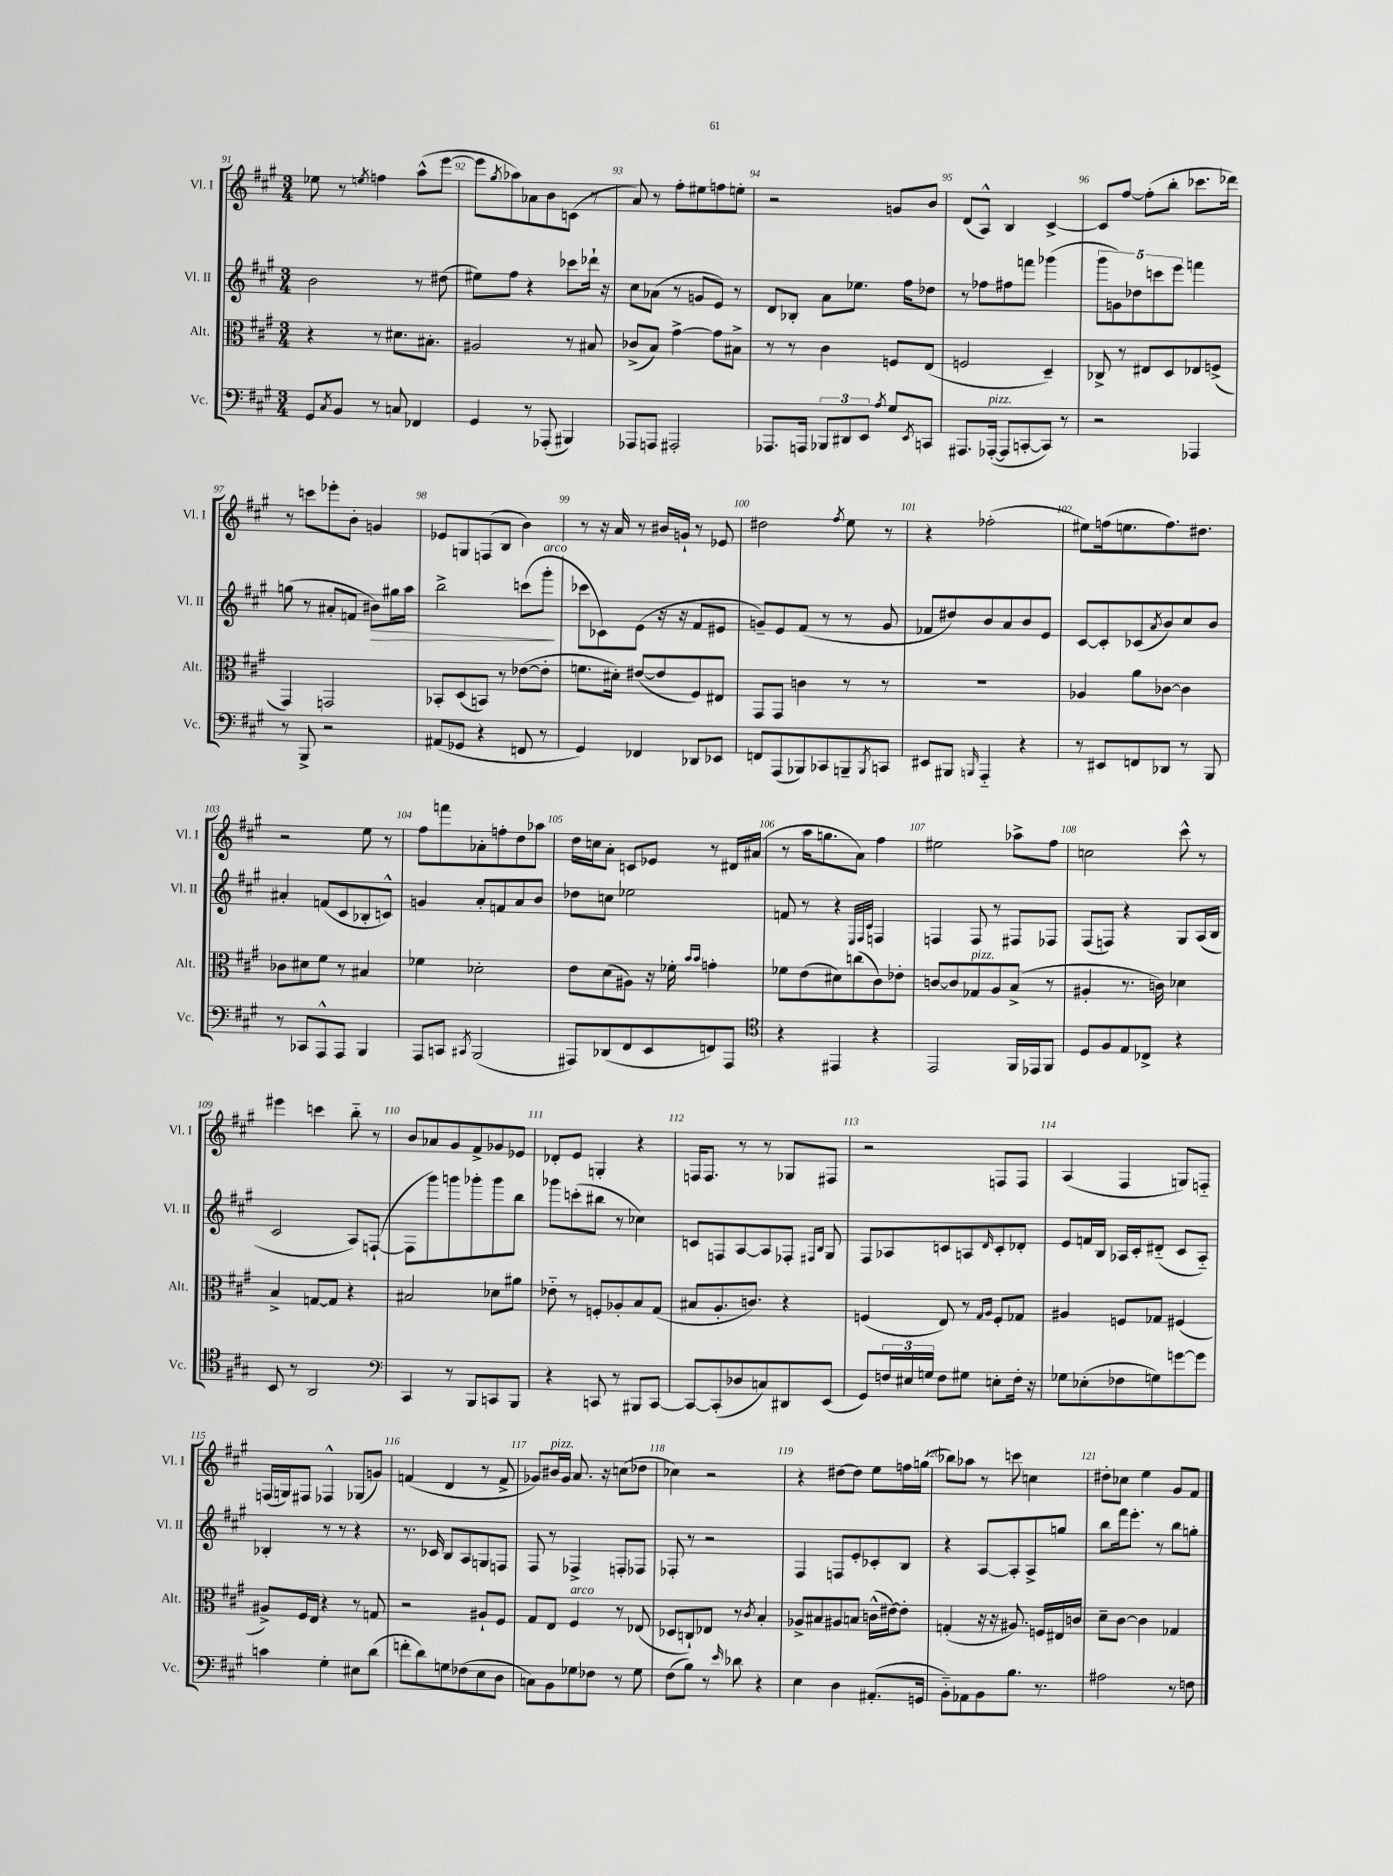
<<
\new StaffGroup <<
\new Staff = "s0" \with { instrumentName = "Vl. I" shortInstrumentName = "Vl. I" } {
    \clef treble \key a \major \numericTimeSignature \time 3/4
    ees''8 r8 \acciaccatura { e''8 } f''4 a''8-^( e'''8~ |
    e'''8 \acciaccatura { gis''8 } aes''8) aes'8 b'8 c'8( r8 |
    a'8) r8 fis''8-. eis''8 f''8 e''8-. |
    r2 g'8 b'8 |
    d'8( a8-^) b4 cis'4~-> |
    cis'8 fis''8~ fis''8-.( b''8-. ces'''8. des'''16) |
    r8 c'''8 ees'''8-. b'8-. g'4 |
    ees'8 g8 f8( b8 b'4) |
    r8 r16 a'16 r8 bis'16 g'16-! r8 ees'8 |
    dis''2 \acciaccatura { fis''8 } e''8 r8 |
    r4 fes''2-.( |
    eis''8) f''16( e''8. f''8.) dis''8. |
    r2 e''8 r8 |
    fis''8 f'''8 aes'8-. f''8-. d''8 aes''8 |
    d''16 c''16 a'8-. c'8 ees'8 r8 dis'16 ais'16( |
    r8 a''16 g''8. a'8) fis''4 |
    eis''2 aes''8-> fis''8 |
    c''2 cis'''8-^ r8 |
    eis'''4 c'''4 b''8-_ r8 |
    b'8 aes'8 gis'8 fis'8-> ges'8 ees'8 |
    des'8-. e'8 g4-. r4 |
    f16 f8. r8 r8 ges8 fis8 |
    r2 f8 f8 |
    a4( fis4 g8) f8-_ |
    f16( g16) fis8 fes4-^ ges8( g'8) |
    f'4( d'4 r8 f'8-> |
    ges'8) bis'16^\markup { \italic "pizz." } ges'16 a'8. r16 c''8( des''8 |
    ces''4) r2 |
    r4 dis''8~ dis''8 e''8 f''16 g''16( |
    bes''8) aes''8 r8 c'''8 c''4 |
    dis''8-. ces''8 e''4 gis'8 fis'8 \bar "|." |
}
\new Staff = "s1" \with { instrumentName = "Vl. II" shortInstrumentName = "Vl. II" } {
    \clef treble \key a \major \numericTimeSignature \time 3/4
    b'2 r8 dis''8( |
    eis''8) fis''8 r4 ces'''8 des'''16-! r16 |
    cis''8 aes'8( r8 g'8 e'8) r8 |
    d'8 bes8-. a'8 ees''8. fis''16 des''8 |
    r8 fes''8 fis''8 f'''8 ges'''4( |
    \tuplet 5/4 { gis'''8 g'8) des''8 c'''8 e'''8 } f'''4 |
    g''8( r8 ais'8-. f'8 bis'8\>) gis''16 a''16 |
    b''2-> c'''8( gis'''8-.\!^\markup { \italic "arco" } |
    ces'''8 ces'8) e'8( r16 r16 fis'8 eis'8 |
    g'8--) e'8 fis'8( r8 r8 g'8 |
    fes'8 dis''8) b'8 a'8 b'8 e'8 |
    cis'8~ cis'8-. ces'8( \acciaccatura { a'8 } b'8) cis''8 b'8 |
    ais'4-. f'8( cis'8 bes8-. c'8-^) |
    g'4 a'8-. f'8 a'8 b'8 |
    des''8 c''8 ees''2 |
    f'8 r8 r4 \grace { e32 fis32 cis'32 } f4 |
    f4 f8 r8 fis8 fes8 |
    fis8( f8) r4 gis8 a16( b16 |
    cis'2 a8) f8~-!( |
    f8 gis'''8) g'''8 ges'''8-. ges'''8 b''8 |
    ges'''8 c'''8-.( bis''8 r8 ces''4) |
    c'8 f8 a8~ a8 fes8-. \grace { fis16 b16 } gis8 |
    fis8 aes8 c'8 a8 \grace { d'16 } c'8-. des'8-. |
    e'8 f'16 b16 aes16 cis'16-. dis'8-_( cis'8 aes8-_) |
    bes4-. r8 r8 r4 |
    r8. ces'16 b8 a8 g8 f8 |
    fis8 r8 fes4-> f8-. fes8 |
    fes8-. r8 r2 |
    fis4 f8 e'8-. ces'8-. b8 |
    r4 a8~ a8-. a8-> g''8 |
    b''8 fis'''16 e'''8.-. r8 b''8 g''8-. \bar "|." |
}
\new Staff = "s2" \with { instrumentName = "Alt." shortInstrumentName = "Alt." } {
    \clef alto \key a \major \numericTimeSignature \time 3/4
    r4 r8 dis'8. bis8.-. |
    ais2 r8 bis8 |
    ces'8->( b8) gis'4~-> gis'8 bis8-> |
    r8 r8 cis'4 f8 e8( |
    f2 d4--) |
    ces8-> r8 eis8 d8 ees8 f8->( |
    gis,4) g,2 |
    bes,8-. d8( b,8) r8 ees'8~( ees'8-. |
    f'8. dis'16-.) eis'8~( eis'8 fis8) eis8 |
    gis,8 gis,8 c'4 r8 r8 |
    R2. |
    aes4 a'8 ces'8~ ces'4 |
    ces'8 dis'8 fis'8 r8 bis4 |
    fes'4 des'2-. |
    e'8 d'8( ais8) r16 fes'16-. \grace { b'16 b'16 } g'4-. |
    fes'8 e'8( dis'8) c''8( cis'8) ees'8-. |
    c'8~ c'8 ges8^\markup { \italic "pizz." } a8 b8->( r8 |
    ais4-. r8. c'16) des'4 |
    b4-> g8~ g8 r4 |
    bis2 des'8 ais'8 |
    ees'8-_ r8 f8-. aes8-. b8 gis8( |
    bis8 a8.-. c'8.) r4 |
    f4( e8) r8 \grace { gis16 a16 } f8-. ges8 |
    ais4 f8 ges8 fis4( |
    ais8->) fis16 e16 r4 r8 g8 |
    r2 ais8-! fis8 |
    gis8 e8 fis4^\markup { \italic "arco" } r8 ees8( |
    des8 c8-!) ees8 r8 \acciaccatura { cis'8 } b4-. |
    aes8-> bis8 ais8 b8 c'16-^( eis'16~) eis'8-. |
    g4-.( r16 r16 ais8.) f16 eis16 c'16 |
    d'8-- cis'8~ cis'4 ges4 \bar "|." |
}
\new Staff = "s3" \with { instrumentName = "Vc." shortInstrumentName = "Vc." } {
    \clef bass \key a \major \numericTimeSignature \time 3/4
    gis,8 \acciaccatura { cis8 } b,8 r8 c8 fes,4 |
    gis,4 r8 aes,,8-.( bis,,4) |
    aes,,8 a,,8 ais,,2-. |
    aes,,8. a,,16 \tuplet 3/2 { bes,,8 dis,8 e,8 } \acciaccatura { a8 } gis8 \acciaccatura { e,8 } c,8 |
    ais,,8. aes,,16~-.^\markup { \italic "pizz." }( aes,,8 c,8~-. c,8) r8 |
    r2 aes,,4 |
    r8 b,,8-> r2 |
    ais,8( ges,8 r4 f,8 r8 |
    gis,4) fes,4 des,8 ees,8 |
    f,8 a,,8( bes,,8) ces,8 b,,8-- \acciaccatura { b,,8 } c,8 |
    eis,8 bis,,8 \grace { b,,16 } a,,4-_ r4 |
    r8 eis,8 f,8 des,8 r8 b,,8 |
    r8 ces,8 a,,8-^ a,,8 b,,4 |
    a,,8 c,8 \acciaccatura { cis,8 } b,,2( |
    ais,,8) des,8( fis,8 e,8 f,8) ais,,8 |
    \clef tenor r4 eis,4 r4 |
    e,2 fis,16 ees,16 fis,8 |
    d8 fis8 e8 ces8-> r4 |
    b,8 r8 a,2 |
    \clef bass cis,4 r8 b,,8 c,8 b,,8 |
    r4 c,8 r8 bis,,8 c,8~ |
    c,8~ c,8-.( des8 c8) dis,8 e,8( |
    gis,8) \tuplet 3/2 { f16 eis16 g16 } f8 gis8 e8-. f16-. r16 |
    ges8 ees8-.( fes8 g8) g'8~ g'8 |
    c'4 gis4-. eis8 d'8( |
    f'8-. d'8) g8 fes8( e8 d8 |
    c8) b,8 ges8 fes8 r8 ges8 |
    fis8( b8) r8 \grace { e'16 } des'8 r4 |
    e4 d4 ais,8.-.( g,16 |
    b,8-_) aes,8 b,8 b8. r8. |
    ais2 r8 f8 \bar "|." |
}
>>
>>
\layout { \context { \Score currentBarNumber = #91 \override BarNumber.break-visibility = ##(#f #t #t) barNumberVisibility = #all-bar-numbers-visible } }
